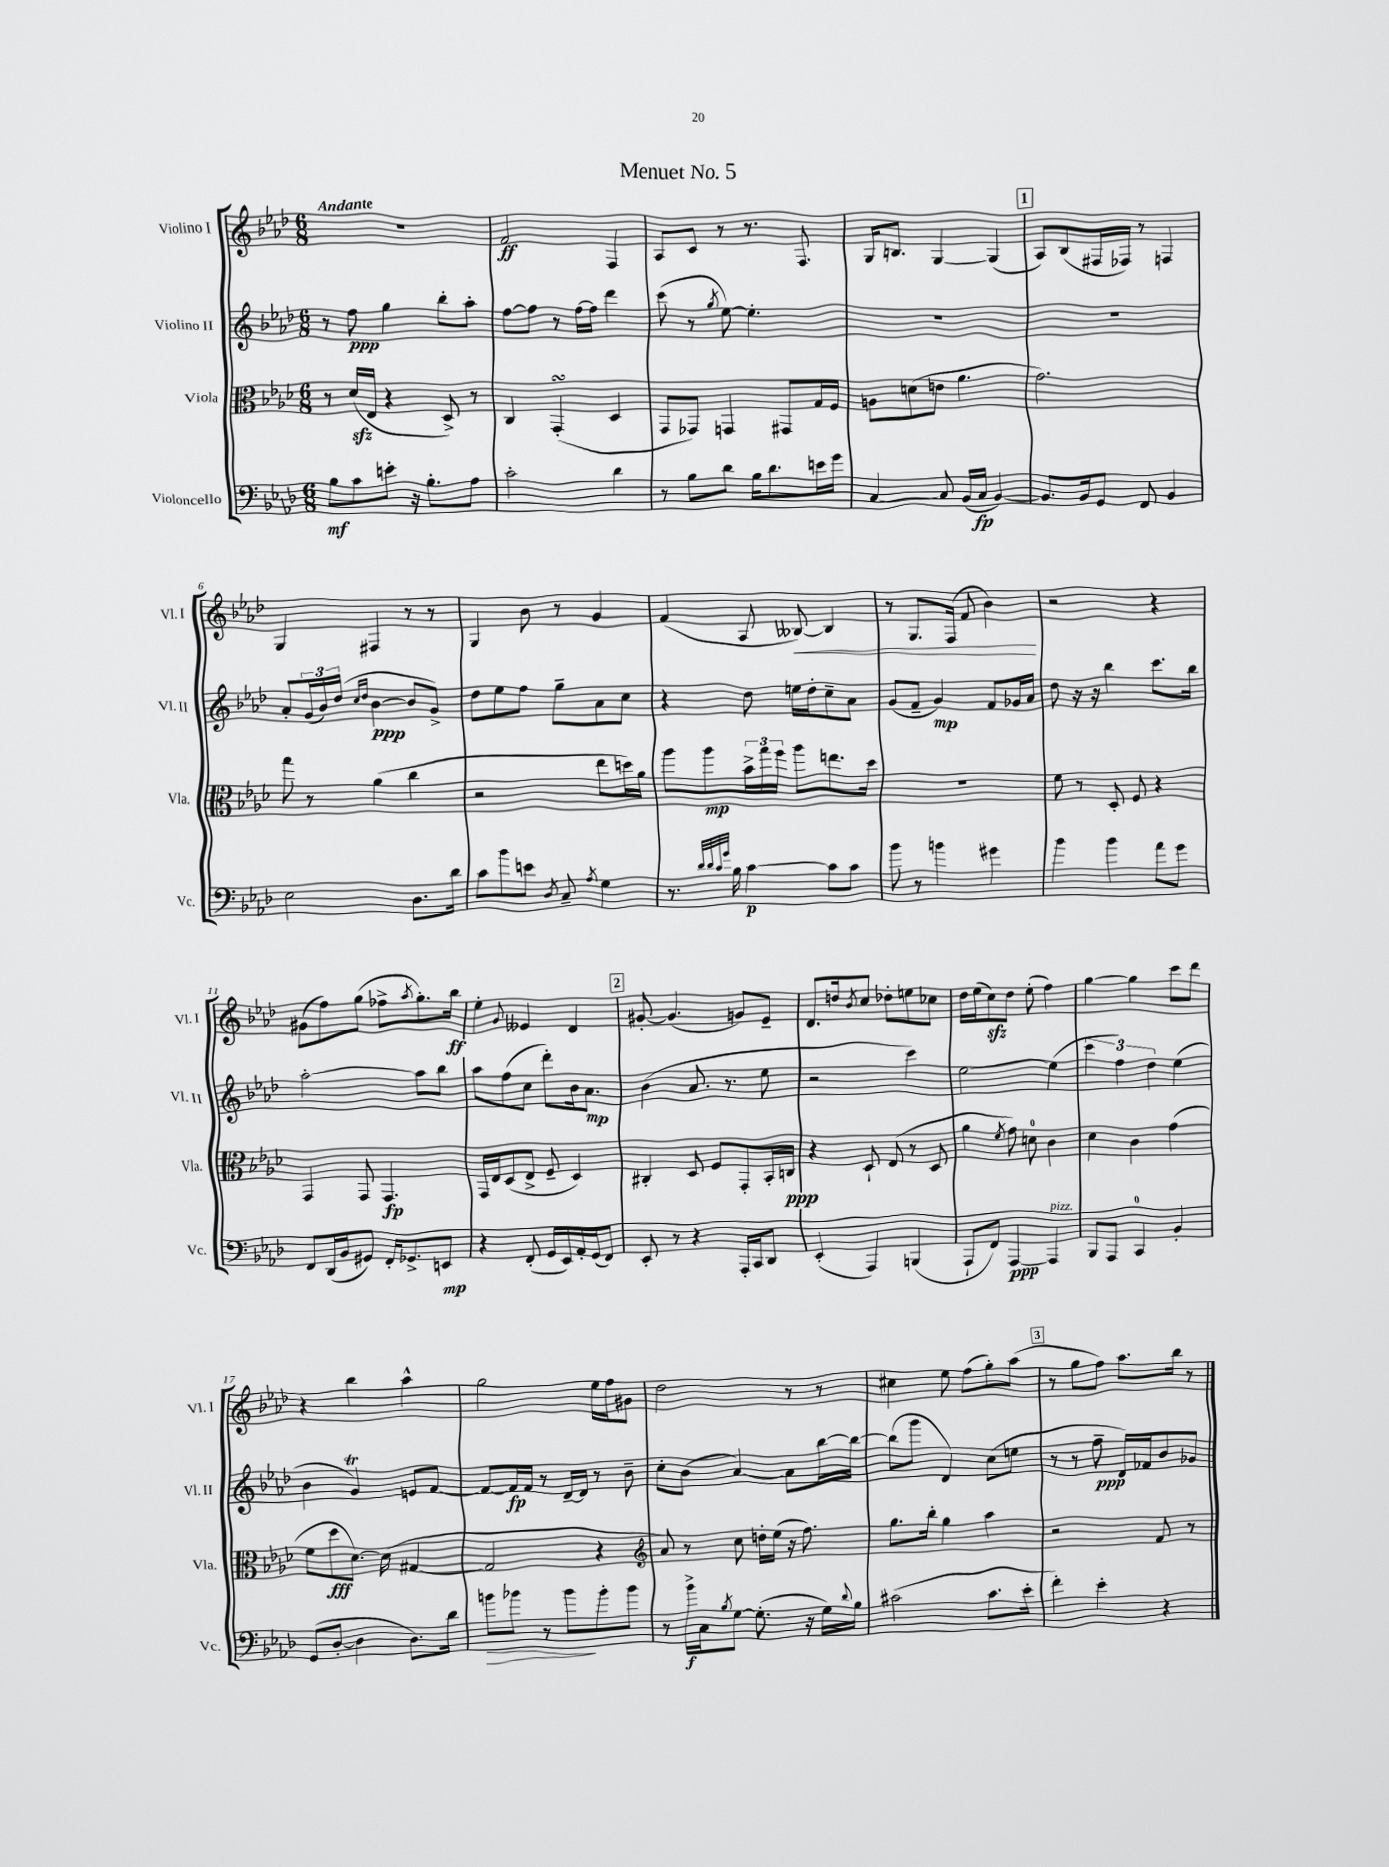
\header { title = "Menuet No. 5" }
<<
\new StaffGroup <<
\new Staff = "s0" \with { instrumentName = "Violino I" shortInstrumentName = "Vl. I" } {
    \clef treble \key aes \major \numericTimeSignature \time 6/8 \tempo "Andante"
    R2. |
    f'2\ff f4 |
    aes8 c'8 r8 r8. f8. |
    g16 b8. g4~ g4( |
    \mark \markup { \box "1" } aes8) bes8( fis16 fes16) r8 f4 |
    g4 fis4 r8 r8 |
    g4 bes'8 r8 g'4 |
    f'4( aes8 beses8~\<) beses4 |
    r8 g8. f16( f'8 bes'4\!) |
    r2 r4 |
    gis'8( f''8) g''8( fes''8-> \acciaccatura { aes''8 } g''8.-.) bes''16\ff |
    ees''4-. \appoggiatura { g'8 } eeses'4 des'4 |
    \mark \markup { \box "2" } gis'8~-. gis'4.( g'8) ees'8-- |
    des'8. d''16 \acciaccatura { bes'8 } c''8 des''8-. e''8 ces''8 |
    des''16 ees''16( c''8\sfz) des''8 ees''8-.( f''4) |
    g''4~ g''4 c'''8 des'''8 |
    r4 bes''4 aes''4-^ |
    g''2 ees''16 f''16 gis'8 |
    des''2 r8 r8 |
    cis''4 ees''8 f''8( g''8-.) aes''8( |
    \mark \markup { \box "3" } r8 g''8 f''8) aes''8. bes''16 r8 \bar "|." |
}
\new Staff = "s1" \with { instrumentName = "Violino II" shortInstrumentName = "Vl. II" } {
    \clef treble \key aes \major \numericTimeSignature \time 6/8
    r8 f''8\ppp g''4 bes''8-. aes''8-. |
    f''8~ f''8 r8 f''16~ f''16 des'''4 |
    c'''8( r8 \acciaccatura { g''8 } ees''8~) ees''4.-. |
    R2. |
    \mark \markup { \box "1" } R2. |
    aes'8-. \tuplet 3/2 { g'16( bes'16) des''16( } \grace { c''16 des''16 } bes'4~\ppp bes'8 g'8->) |
    des''8 ees''8 f''8 g''8-- aes'8 c''8 |
    r4 des''8 e''16 des''16-. c''8-- aes'8 |
    g'8( f'8-- g'4\mp) f'8 ges'16 aes'16 |
    des''8 r16 r16 bes''4 c'''8. bes''16 |
    aes''2~-. aes''8 bes''8 |
    aes''8 f''8( c''8 des'''8-.) bes'16 aes'8.\mp |
    \mark \markup { \box "2" } bes'4( aes'8. r8. ees''8 |
    r2 c'''4) |
    ees''2~ ees''4( |
    \tuplet 3/2 { c'''4 f''4) des''4 } ees''4( |
    bes'4 g'4\trill) e'8 f'8~ |
    f'8~ f'16\fp f'16 r8 des'16~-- des'16 r8 bes'8-- |
    c''8-. bes'8( aes'4~) aes'8 bes''16~ bes''16~ |
    bes''8( g'''8 des'4) c''8( e''8 |
    \mark \markup { \box "3" } r8 r8 f''8--\ppp des'16) fes'16 bes'8 ges'8 \bar "|." |
}
\new Staff = "s2" \with { instrumentName = "Viola" shortInstrumentName = "Vla." } {
    \clef alto \key aes \major \numericTimeSignature \time 6/8
    r8 des'16\sfz( ees16 r4 des8->) r8 |
    c4 g,4-.\turn( des4 |
    g,8 ges,8) g,4 gis,8 g16 f16 |
    a8 d'8( e'8 aes'4. |
    \mark \markup { \box "1" } g'2.) |
    g''8 r8 aes'4( c''4 |
    r2 ees''8 d''16) aes'16 |
    aes''8 aes''8\mp \tuplet 3/2 { bes'16-> g''16 f''16 } aes''8 e''8. des''16 |
    R2. |
    f'8 r8 des8-. f8 r4 |
    g,4 g,8 g,4.\fp |
    g,16 ees16 des8( ees8-> f8-- des4) |
    \mark \markup { \box "2" } cis4-. des8 f8 g,8-. bes,16-. c16\ppp |
    r4 des8-! ees8( r8 des8 |
    aes'4 \acciaccatura { f'8 } g'8) d'8-0 c'4 |
    des'4 c'4 g'4( |
    f'8 des''8\fff des'8.~) des'16( gis4~ |
    gis2 r4 |
    \clef treble aes'8) r8 c''8 d''16-. ees''16( r16 f''8.) |
    g''8. bes''16-. g''4 aes''4 |
    \mark \markup { \box "3" } r2 f'8 r8 \bar "|." |
}
\new Staff = "s3" \with { instrumentName = "Violoncello" shortInstrumentName = "Vc." } {
    \clef bass \key aes \major \numericTimeSignature \time 6/8
    bes8\mf c'8 e'8-. r16 bes8.-. aes8 |
    c'2-. des'4 |
    r8 bes8 des'8 bes16 des'8. e'16 g'16 |
    c4~ c8 bes,16( c16\fp bes,4~) |
    \mark \markup { \box "1" } bes,8. bes,16 g,8 f,8 bes,4 |
    ees2 des8. des'16 |
    c'8 bes'8 e'8 \acciaccatura { des8 } c8-- \acciaccatura { aes8 } g4 |
    r8. \grace { des'32 des'32 c'32 g'32 } bes16 c'4~\p c'8 c'8 |
    bes'8 r8 b'4 gis'4 |
    bes'4 bes'4 aes'8 g'8 |
    f,8 des,16( bes,16 gis,8) f,16-. ges,8.-> e,8\mp |
    r4 f,8-.( g,16 ees,16) aes,16-. g,16( f,8) |
    \mark \markup { \box "2" } ees,8-. r8 r4 aes,,16-. c,16 des,8 |
    ees,4-.( aes,,4) b,,4( |
    aes,,8-! f,8) aes,,4~\ppp aes,,4^\markup { \italic "pizz." } |
    bes,,8 aes,,8 c,4-0 bes,4-. |
    g,8( des8~-. des4 des8.) des'16 |
    b'8\> bes'8 r8 bes'8\! bes'8-. bes'8 |
    r8 bes'16->\f c16 \acciaccatura { bes8 } g8~ g8.-.( r16 g16) \appoggiatura { des'8 } bes16 |
    cis'2( cis'8. ees'16-. |
    \mark \markup { \box "3" } f'4-.) ees'4-. r4 \bar "|." |
}
>>
>>
